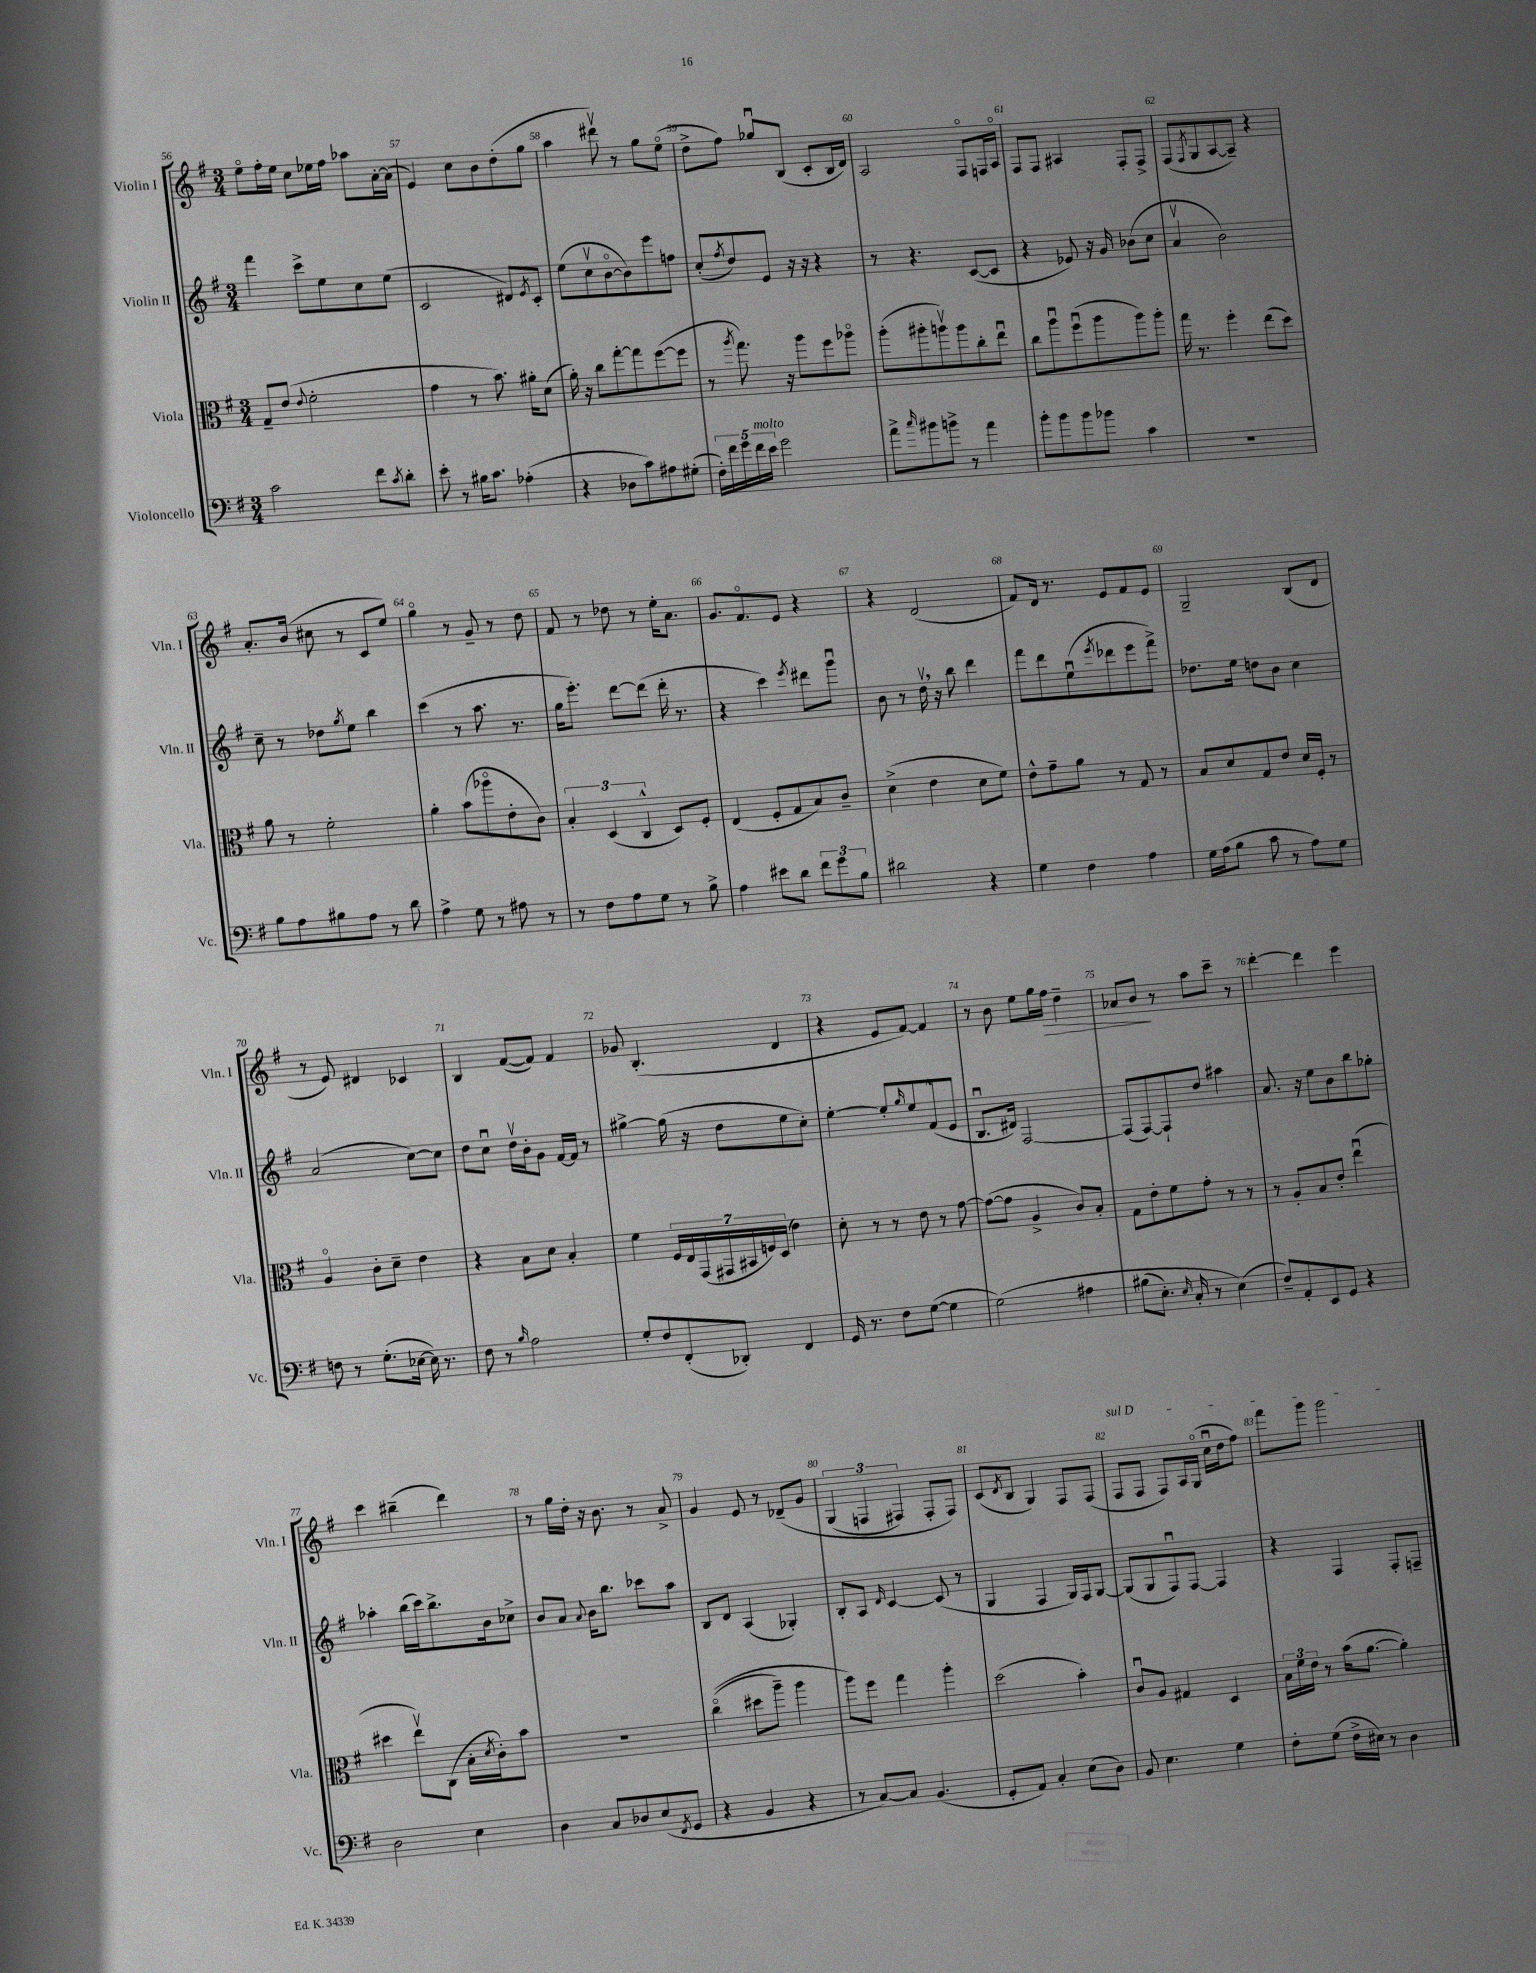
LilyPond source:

<<
\new StaffGroup <<
\new Staff = "s0" \with { instrumentName = "Violin I" shortInstrumentName = "Vln. I" } {
    \clef treble \key g \major \numericTimeSignature \time 3/4
    e''8\flageolet fis''16-. e''16 c''8 ees''16 fis''16 aes''8 a'16~-. a'16( |
    e'4) c''8 b'8 d''8-.( g''8 |
    a''4 dis'''8\upbow) r8 g''8 e''8\flageolet( |
    d''8-> fis''8) ges''8\downbow b8( c'8-. b16 d'16) |
    a2 fis8\flageolet f16 a16\flageolet |
    fis8 fis8 ais4 fis8-. fis8-> |
    fis8( \acciaccatura { fis8 } g8 a8~ a8--) r4 |
    a'8.-. b'16( cis''8 r8 c'8 e''8) |
    g''4\flageolet r8 g'8-- r8 d''8 |
    fis'8 r8 des''8 r8 e''16-. a'8. |
    g'8. fis'8.\flageolet e'8 r4 |
    r4 d'2( |
    fis'8) d'16 r8. e'8 fis'8 e'8 |
    g2-- b8( d'8 |
    r8 e'8) dis'4 ces'4 |
    b4 fis'8~( fis'8) fis'4 |
    ges'8 b4.-.( d'4 |
    r4 e'8 fis'8~) fis'4 |
    r8 b'8 e''8 g''16 fis''16\> d''4-- |
    aes'8 b'8\! r8 a''8 c'''8-- r8 |
    d'''4~-. d'''4 e'''4 |
    c'''4 bis''4--( d'''4) |
    r8 g''16 d''16-. r16 b'8. r8 a'8-> |
    g'4 e'8 r8 des'8--\( g'8 |
    \tuplet 3/2 { g4( f4 fis4) } fis8-. fis8\) |
    c'8( \acciaccatura { d'8 } b8 g4) fis8 fis8( |
    \once \override TextSpanner.bound-details.left.text = \markup { \italic "sul D" } fis8\startTextSpan fis8 fis8) a16 g16\flageolet( c''16\downbow d''16 fis''8) |
    fis'''8 g'''8 g'''2\stopTextSpan \bar "|." |
}
\new Staff = "s1" \with { instrumentName = "Violin II" shortInstrumentName = "Vln. II" } {
    \clef treble \key g \major \numericTimeSignature \time 3/4
    fis'''4 c'''8-> e''8 c''8 e''8( |
    c'2 dis'8) \acciaccatura { e'8 } c'8-. |
    e''8( c''8\upbow b'8~\flageolet b'8) e'''8 f''8 |
    c''8-.( \acciaccatura { fis''8 } d''8) e'8 r16 r16 r4 |
    r8 r4. c'8~( c'8 |
    r4 ees'8) r16 g'16 bes'8( c''8 |
    a'4\upbow b'2) |
    c''8-- r8 des''8 \acciaccatura { g''8 } e''8 b''4 |
    c'''4( r8 a''8. r8. |
    g''16 e'''8.-.) d'''8~ d'''8( d'''16-. r8. |
    r4 c'''4) \acciaccatura { e'''8 } dis'''8 g'''8\downbow |
    b'8 r8 d''16\upbow \breathe r16 b''8 d'''4 |
    fis'''8 d'''8 e''8\downbow( \acciaccatura { e'''8 } des'''8 e'''8 fis'''8->) |
    des''8. e''16 d''8 b'8 c''4 |
    a'2( c''8~) c''8 |
    d''8 c''8\downbow d''16\upbow b'16-. g'8 fis'16~ fis'16 r8 |
    gis''4~-> gis''16( r16 d''8 e''8 c''8-.) |
    e''4~-. e''8-. \grace { g''16 } e''8 fis'8-^( e'8 |
    b8.\downbow dis'16) fis2~ |
    fis8( fis8~) fis8-! d''8 ais''4 |
    a'8. r16 e''8 b'8 b''8 ges''8-. |
    aes''4-. b''16( c'''16) b''8.-> b'16 ces''8-> |
    b'8 a'8 \appoggiatura { a'8 } b'16 b''8. ces'''8 a''8 |
    b8 d'8 a4( ges4-.) |
    b8-. a8 \grace { d'16 } c'4~ c'8( r8 |
    g4 fis4 g16) fis16 g8~ |
    g8( g8 fis8\downbow) fis8~ fis4 |
    r4 fis4 fis8-. f8-- \bar "|." |
}
\new Staff = "s2" \with { instrumentName = "Viola" shortInstrumentName = "Vla." } {
    \clef alto \key g \major \numericTimeSignature \time 3/4
    g8-- e'8( \appoggiatura { e'8 } fis'2-. |
    g'4 r8 b'8.) ais'16-. d'8( |
    a'16-.) r16 c''8 g''8~-. g''8 fis''8~( fis''8 |
    r8 \acciaccatura { a''8 } g''8.) r16 a''8 fis''8 aes''8\flageolet |
    a''8-.( ais''8-. a''8\upbow) a''8 c''8-. e''8\downbow |
    c''8 a''8\downbow fis''8\downbow( a''8 a''8) a''8-. |
    g''16 r8. fis''4-. e''8( d''8) |
    a'8 r8 fis'2-. |
    a'4-. b'8( aes''8\flageolet e'8-. c'8) |
    \tuplet 3/2 { b4-. d4( c4-^ } d8) fis8-. |
    e4( fis8-. g8 b8) c'8-- |
    d'4->( e'4 d'8 fis'8) |
    e'8-^ g'8-- a'8 r8 g8 r8 |
    b8 d'8 g8 e'8 d'16 fis16-. r8 |
    a4\flageolet c'8-. d'8-- e'4 |
    r4 b8 d'8 b4-. |
    fis'4 \tuplet 7/4 { fis16 e16 g,16( gis,16 bis,16 f16) d16( } e'4) |
    d'8-. r8 r8 e'8 r8 g'8~ |
    g'8~( g'8 a4-> c'8) b8-. |
    g8 e'8-. fis'8 g'8-. r8 r8 |
    r8 a8-. b8 e'8-. e''4\downbow( |
    dis''4 e''8\upbow) c8( b16-. \acciaccatura { d'8 } c'16-.) b'8 |
    R2. |
    c''4\flageolet(\( dis''8 a''8--) a''4 |
    a''8\) fis''8 g''4 a''4-. |
    d''2( b'4-.) |
    c'8\downbow a8 gis4 d4 |
    \tuplet 3/2 { b16 fis'16 e'16 } r8 b'16( a'8.~ a'4-.) \bar "|." |
}
\new Staff = "s3" \with { instrumentName = "Violoncello" shortInstrumentName = "Vc." } {
    \clef bass \key g \major \numericTimeSignature \time 3/4
    c'2 fis'8 \acciaccatura { c'8 } d'8-. |
    e'8-. r8 bis16 c'8. aes4-.( |
    r4 des8 c'8) ais8 gis8-.( |
    \tuplet 5/4 { fis16-.) fis'16 g'16 fis'16^\markup { \italic "molto" } e'16 } g'2 |
    a'8-> \grace { c''16 } bis'8 b'8-> r8 a'4 |
    b'8-. b'8 b'8 bes'8 c'4 |
    R2. |
    b8 a8 bis8 a8 r8 d'8 |
    a4-> g8 r8 ais8 r8 |
    r8 fis8 a8 g8 r8 b8-> |
    a4 eis'8 d'8 \tuplet 3/2 { fis'8 g'8 b8 } |
    dis'2 r4 |
    g4 fis4 a4 |
    g16 a16( b8 c'8 r8 a8) g8 |
    f8 r8 g8.-.( ees16~ ees16) r8. |
    fis8 r8 \grace { b16 } a2 |
    g8-. fis8 fis,8-.( des,8-.) fis,4 |
    g,16 r8. fis8 g8~( g4 |
    g2)\( ais4 |
    bis8( e8.-.) \grace { e16 } c16-. r8 e4(\) |
    fis8--) a,8-. e,8 g,8 r4 |
    d2 e4 |
    d4 c8 des8 e8( \acciaccatura { fis,8 } g,8 |
    r4 b,4 r4 |
    r8 c8~) c8 b,4.( |
    g,8-. a,8) c4-. e8( d8) |
    b,8 e4. g4 |
    fis8-. g8( fis16-> eis16) r8 d4 \bar "|." |
}
>>
>>
\layout { \context { \Score currentBarNumber = #56 \override BarNumber.break-visibility = ##(#f #t #t) barNumberVisibility = #all-bar-numbers-visible } }
